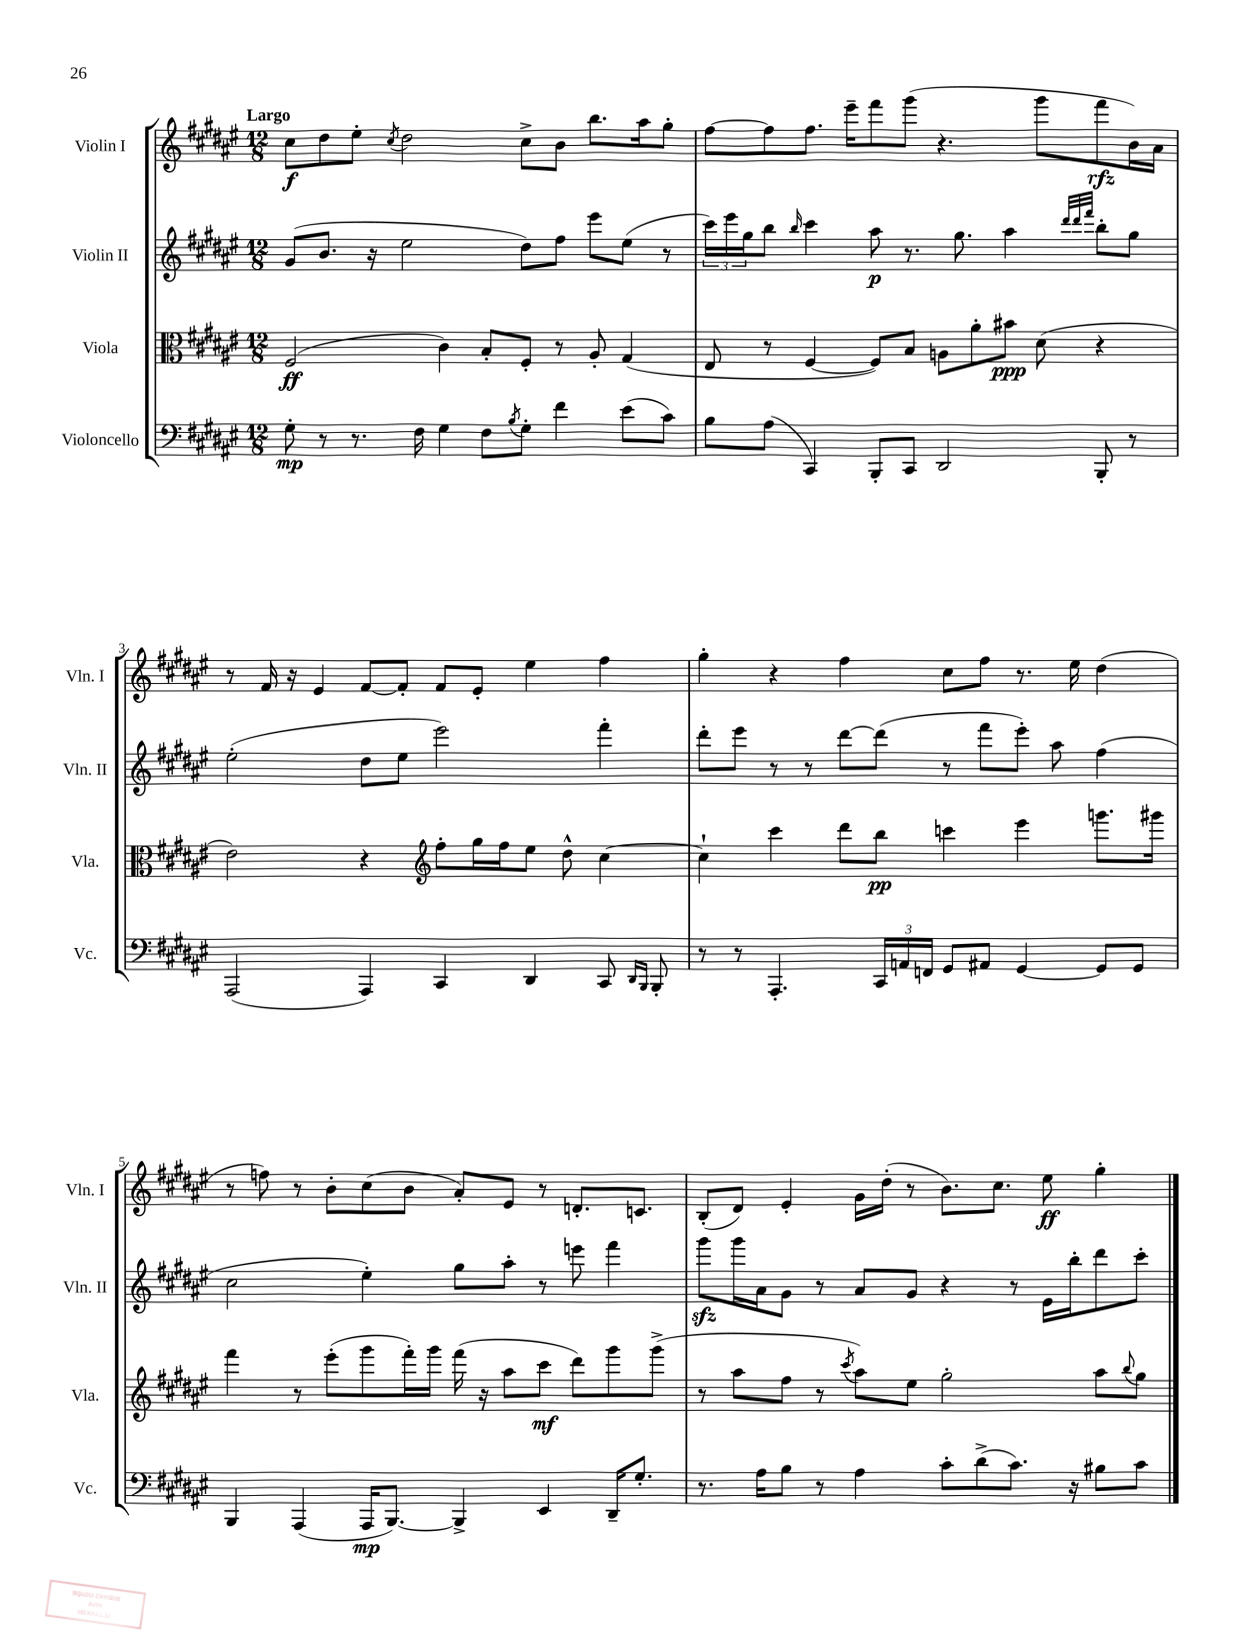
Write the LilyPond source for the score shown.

<<
\new StaffGroup <<
\new Staff = "s0" \with { instrumentName = "Violin I" shortInstrumentName = "Vln. I" } {
    \clef treble \key fis \major \numericTimeSignature \time 12/8 \tempo "Largo"
    cis''8\f dis''8 eis''8-. \acciaccatura { cis''8 } dis''2 cis''8-> b'8 b''8. ais''16 gis''8-. |
    fis''8~ fis''8 fis''8. eis'''16-- fis'''8 gis'''8( r4. gis'''8 fis'''8\rfz b'16) ais'16 |
    r8 fis'16 r16 eis'4 fis'8~ fis'8-. fis'8 eis'8-. eis''4 fis''4 |
    gis''4-. r4 fis''4 cis''8 fis''8 r8. eis''16 dis''4( |
    r8 f''8) r8 b'8-. cis''8( b'8 ais'8-.) eis'8 r8 d'8.-. c'8. |
    b8-.( dis'8) eis'4-. gis'16 dis''16-.( r8 b'8.) cis''8. eis''8\ff gis''4-. \bar "|." |
}
\new Staff = "s1" \with { instrumentName = "Violin II" shortInstrumentName = "Vln. II" } {
    \clef treble \key fis \major \numericTimeSignature \time 12/8
    gis'8( b'8. r16 eis''2 dis''8) fis''8 eis'''8 eis''8( r8 |
    \tuplet 3/2 { cis'''16) eis'''16 gis''16 } b''8 \grace { b''16 } cis'''4 ais''8\p r8. gis''8. ais''4 \grace { dis'''32 dis'''32 fis'''32 } b''8-. gis''8 |
    eis''2-.( dis''8 eis''8 eis'''2) fis'''4-. |
    dis'''8-. eis'''8 r8 r8 dis'''8~ dis'''8( r8 fis'''8 eis'''8-.) ais''8 fis''4( |
    cis''2 eis''4-.) gis''8 ais''8-. r8 e'''8 fis'''4 |
    gis'''8\sfz gis'''16 ais'16 gis'8 r8 ais'8 gis'8 r4 r8 eis'16 b''16-. dis'''8 cis'''8-. \bar "|." |
}
\new Staff = "s2" \with { instrumentName = "Viola" shortInstrumentName = "Vla." } {
    \clef alto \key fis \major \numericTimeSignature \time 12/8
    fis2\ff( cis'4) b8-. fis8-. r8 ais8-. gis4( |
    eis8 r8 fis4~ fis8) b8 a8 ais'8-. bis'8\ppp dis'8( r4 |
    eis'2) r4 \clef treble fis''8-. gis''16 fis''16 eis''8 dis''8-^ cis''4~ |
    cis''4-! cis'''4 dis'''8 b''8\pp c'''4 eis'''4 g'''8. gis'''16 |
    fis'''4 r8 eis'''8-.( gis'''8 fis'''16-.) gis'''16 fis'''16( r16 ais''8 cis'''8\mf dis'''8) gis'''8 gis'''8->( |
    r8 ais''8 fis''8 r8 \acciaccatura { cis'''8 } ais''8) eis''8 gis''2-. ais''8 \appoggiatura { b''8 } gis''8 \bar "|." |
}
\new Staff = "s3" \with { instrumentName = "Violoncello" shortInstrumentName = "Vc." } {
    \clef bass \key fis \major \numericTimeSignature \time 12/8
    gis8-.\mp r8 r8. fis16 gis4 fis8 \acciaccatura { b8 } gis8-. fis'4 eis'8( cis'8) |
    b8 ais8( cis,4) b,,8-. cis,8 dis,2 b,,8-. r8 |
    ais,,2( ais,,4) cis,4 dis,4 cis,8 \grace { dis,16 b,,16 } b,,8-. |
    r8 r8 ais,,4.-. \tuplet 3/2 { cis,16 a,16 f,16 } gis,8 ais,8 gis,4~ gis,8 gis,8 |
    b,,4 ais,,4( ais,,16\mp b,,8.~) b,,4-> eis,4 dis,16-- gis8.-. |
    r8. ais16 b8 r8 ais4 cis'8-. dis'8->( cis'8.) r16 bis8 cis'8 \bar "|." |
}
>>
>>
